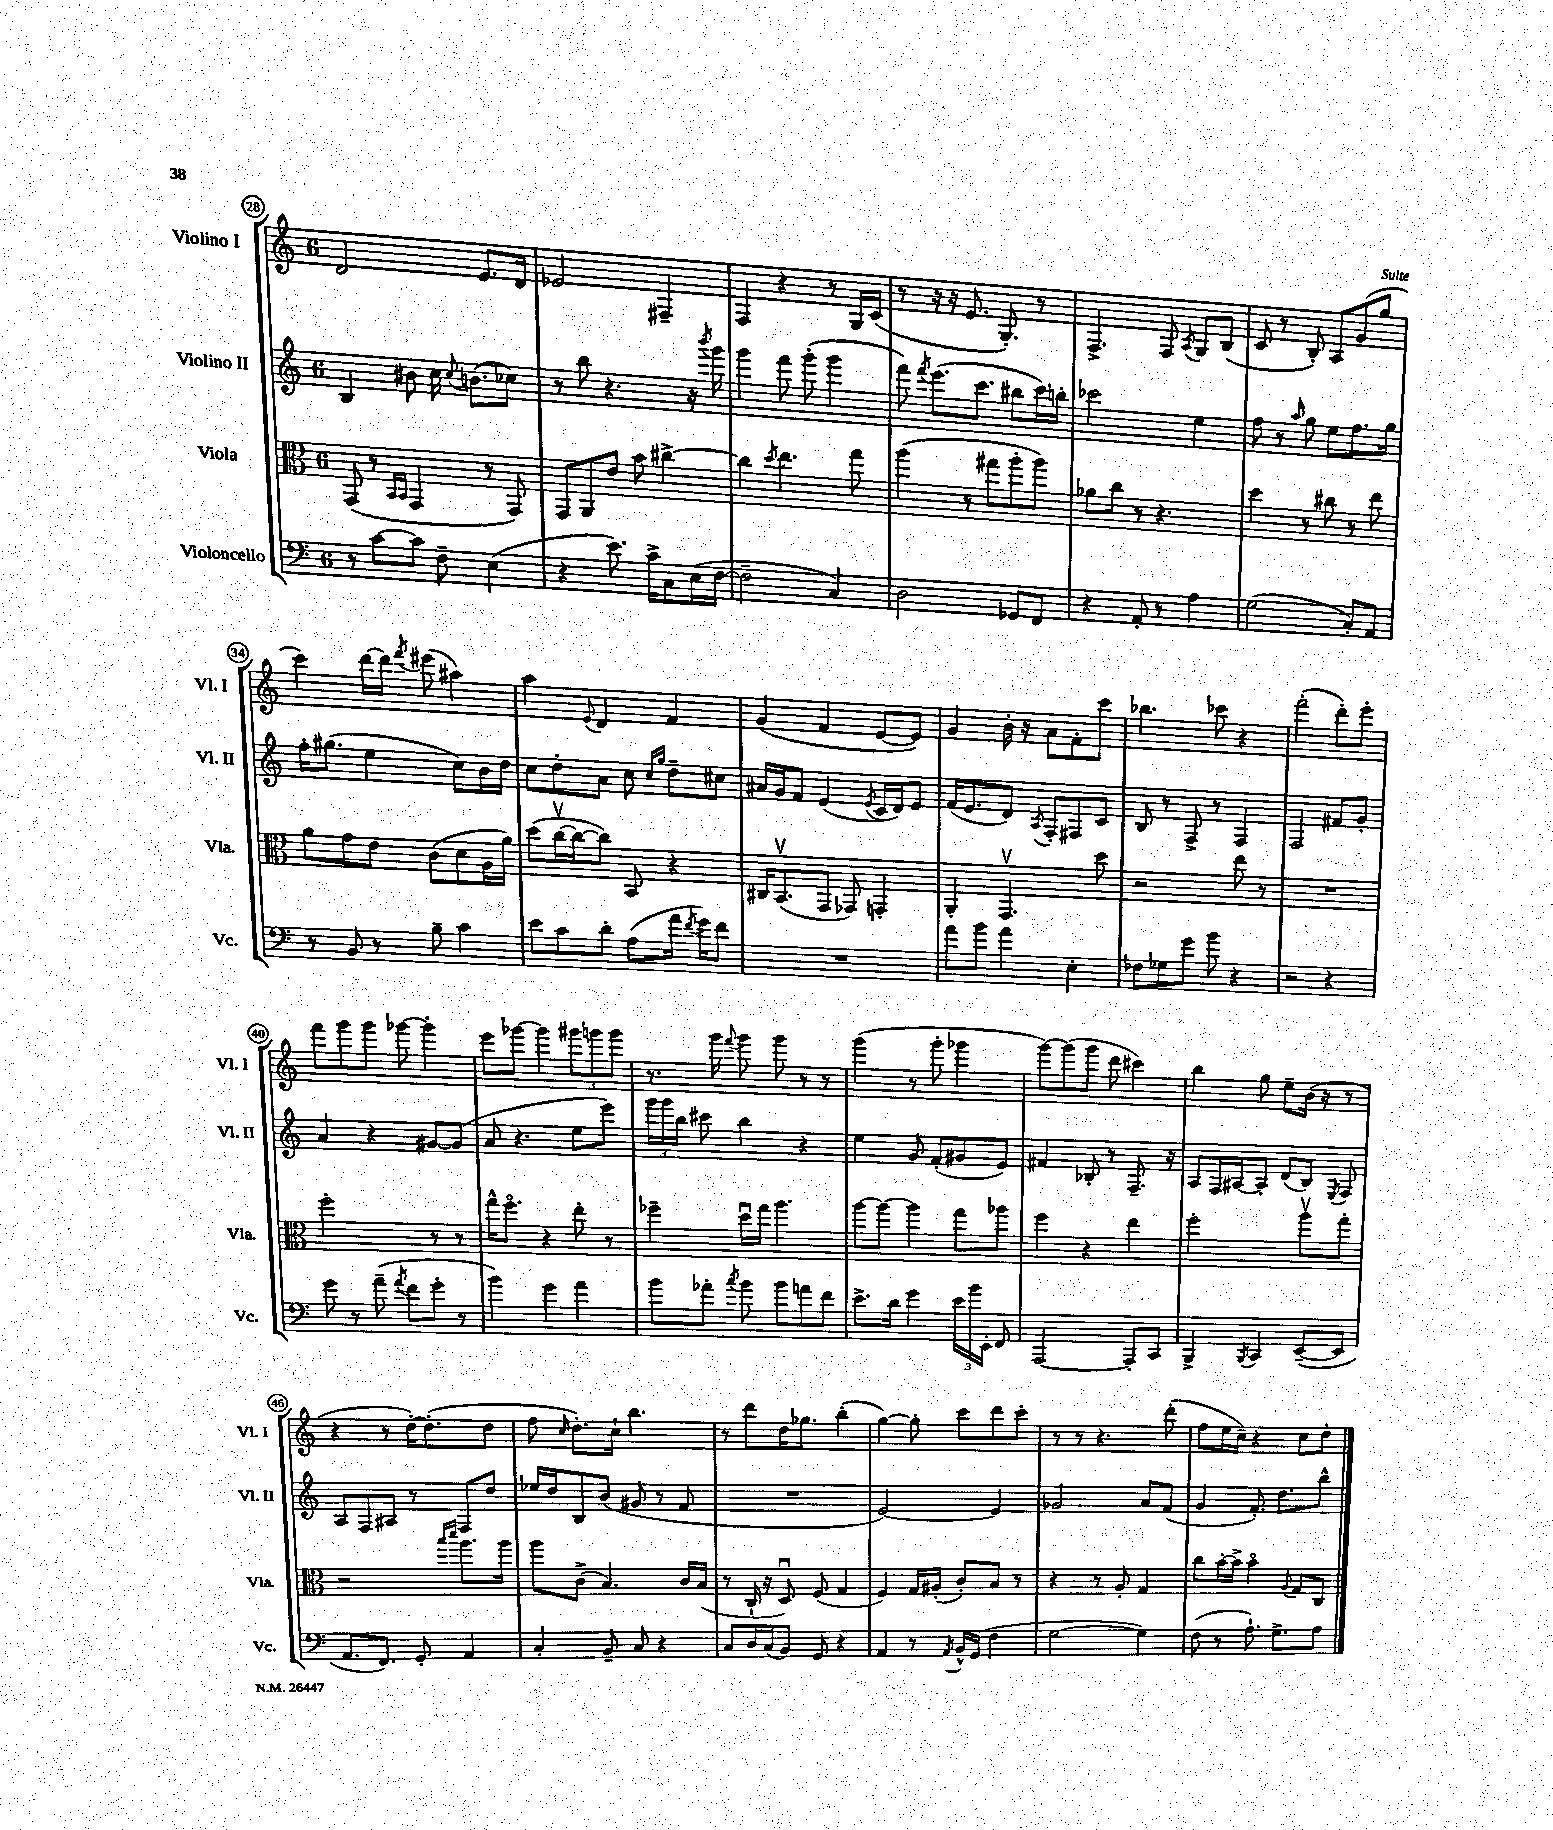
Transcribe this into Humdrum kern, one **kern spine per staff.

**kern	**kern	**kern	**kern
*staff4	*staff3	*staff2	*staff1
*clefF4	*clefC3	*clefG2	*clefG2
*k[]	*k[]	*k[]	*k[]
*M6/8	*M6/8	*M6/8	*M6/8
8r	(8GG	4B	2d
[8c	8r	.	.
.	16qqBB	.	.
.	16qqBB	.	.
8c]	4GG	8b#	.
8F~	.	16cc	.
.	.	8qqcc	.
.	.	(8.b	.
(4E	8r	.	8.e
.	8GG)	8cc-)	.
.	.	.	16d
=	=	=	=
4r	8GG	8r	2e-
.	8AA	8bb	.
8.e)	8e	4.r	.
.	8b	.	.
16c^	.	.	.
8C	[4cc#^	.	4F#~
(16E	.	16r	.
.	.	8qbbb	.
[16F	.	16ggg	.
=	=	=	=
2F~]	4cc#]	4ggg	4F
.	8qdd	.	.
.	4.ee	8fff	4r
.	.	(8ggg'	.
4C)	.	4ggg	8r
.	8gg	.	16G
.	.	.	(16c
=	=	=	=
2D	(4aa	8fff)	8r
.	.	8qfff	.
.	.	(8.eee	16r
.	.	.	16r
.	8r	.	8.e
.	.	8.ccc	.
.	8gg#	.	.
.	.	.	8.G')
8GG-	8aa'	8bb#	.
8FF	8aa)	16ccc)	8r
.	.	16bb'	.
=	=	=	=
4r	8a-	2ccc-	4.F^
.	8cc	.	.
8AA'	8r	.	.
8r	4.r	.	8F
.	.	.	8qA
4A	.	4ee	8G
.	.	.	(8B
=	=	=	=
(2G	4dd	8ff	8c
.	.	8r	8r
.	.	16qqaa	.
.	8r	8gg	8B')
.	8cc#	8ee	8A
8C')	8r	8.ff	(8g
8AA	8ee	.	8gg
.	.	16gg	.
=	=	=	=
8r	8a	16ff'	4ccc)
.	.	(8.gg#	.
8BB	8g	.	.
8r	8e	4ee	[16ddd
.	.	.	16ddd]
.	.	.	8qfff
8B~	(8c	.	(8eee#
4c	8d	8cc)	4aa#)
.	16A	16b	.
.	16a)	16dd	.
=	=	=	=
8e	(8dd	8cc	4aa
8c	[16ccv	8dd'	.
.	16cc_	.	.
.	.	.	8qqe
8d'	8cc])	8a	4d
(8A	8BB	8cc	.
.	.	16qqcc	.
.	.	16qqgg	.
16a	4r	8dd~	4f
8qf	.	.	.
16g)	.	.	.
8f	.	8cc#	.
=	=	=	=
2.r	16C#	16a#	(4g
.	(8.BBv	16g	.
.	.	8f	.
.	8GG	(4e	4f
.	8GG-)	.	.
.	.	8qe	.
.	4GG'	16c	[8e
.	.	16d)	.
.	.	8e	8e])
=	=	=	=
8a	4AA'	(16f	4g
.	.	8.e	.
8b	.	.	.
4a	4.GGv	8d)	16b'
.	.	.	16r
.	.	8qA	.
.	.	8F'	8a
4E'	.	8F#	8f'
.	8dd	8c	8ccc
=	=	=	=
8F-	2r	8B	4.bb-
8G-	.	8r	.
8g	.	8F^	.
8b	.	8r	8ccc-
4r	8ee	4F	4r
.	8r	.	.
=	=	=	=
2r	2.r	2F	(2fff'
4r	.	8f#	8ddd')
.	.	8g'	8eee'
=	=	=	=
8g	2ff'	4a	8fff
8r	.	.	8ggg
(8a~	.	4r	8ggg
8qa	.	.	.
8f	.	.	[8ggg-
8g'	8r	[8g#	4ggg-']
8r	8r	(8g#]	.
=	=	=	=
4b)	16gg^^	8a	8eee
.	8.ffo	.	.
.	.	4.r	[8ggg-
4g	4r	.	4ggg-]
4a	8ee'	8ee	12ggg#
.	.	.	12ggg
.	8r	8eee)	.
.	.	.	12ggg
=	=	=	=
8b	4ff-~	24ggg	8.r
.	.	24ggg	.
.	.	24bb	.
8a-'	.	8ccc#	.
.	.	.	16ggg
8qcc	.	.	8qqfff
8b	16ddu	4bb	8ggg
.	16gg	.	.
8b	4.aa	.	8ggg
8a	.	4r	8r
8f	.	.	8r
=	=	=	=
8.e^	[8aa	4ee	(4ggg
.	8aa_	.	.
16d	.	.	.
4g	4aa]	8g	8r
.	.	(8f'	8ggg'
24e	8gg	8g#	4ggg-
24b	.	.	.
24EE'	.	.	.
8FF	8aa-	8e)	.
=	=	=	=
[2AAA	4ff	4f#	[8ggg)
.	.	.	(8ggg]
.	4r	8B-'	8ggg
.	.	8r	8ddd
8AAA']	4ee	8.F~	4ccc#)
8CC	.	.	.
.	.	16r	.
=	=	=	=
4BBB^	2ff'	8A	4bb
.	.	16F	.
.	.	[16A#	.
8qBBB	.	.	.
4CC	.	8A#']	8gg
.	.	(8d	8ee~
([8EE~	8aav	8B)	(16b
.	.	.	16r
.	.	8qE	.
8EE]	8gg'	8F	8r
=	=	=	=
8.AA	2r	8A	4r
.	.	8F	.
8.FF)	.	.	.
.	.	8A#	8r
8GG'	.	8r	[16dd')
.	.	.	(8.dd']
.	16qqbb	.	.
.	16qqddd	.	.
4AA	8.aa	8F	.
.	.	8dd	8dd
.	16aa	.	.
=	=	=	=
4C'	8aa	16ee-	8ff
.	.	16dd	.
.	.	.	16qqcc
.	(8c^	8B	8.dd')
8BB~	4.B)	(8b	.
.	.	.	16cc`
8C	.	8g#	4.bb
4r	.	8r	.
.	16c	8f	.
.	(16B	.	.
=	=	=	=
8C	8r	2.r	8r
16D	16C`	.	8ddd
(16C	16r	.	.
8BB)	8Du)	.	16dd
.	.	.	8.gg-
8GG	(8F	.	.
4r	4G	.	(4bb'
=	=	=	=
4AA	4F)	[2e)	[4gg)
8r	16G	.	8gg']
.	(16A#'	.	.
8qAA	.	.	.
16BB^^	8c')	.	8ccc
(16GG	.	.	.
4F	8B	4e]	8ddd
.	8r	.	8ccc'
=	=	=	=
[2G	4r	2g-	8r
.	.	.	8r
.	8r	.	4.r
.	8A'	.	.
4G])	4G	8a	.
.	.	(8f	(8ddd'
=	=	=	=
(8F	8cc	4g	8ff
8r	[16b'	.	16ee
.	16b^]	.	16cc~)
8.A`)	4bo	8.f')	4r
8.G^	.	8.dd	.
.	8qqA	.	.
.	8G	.	8cc
8A	8C	8bb^^	8dd'
==	==	==	==
*-	*-	*-	*-
